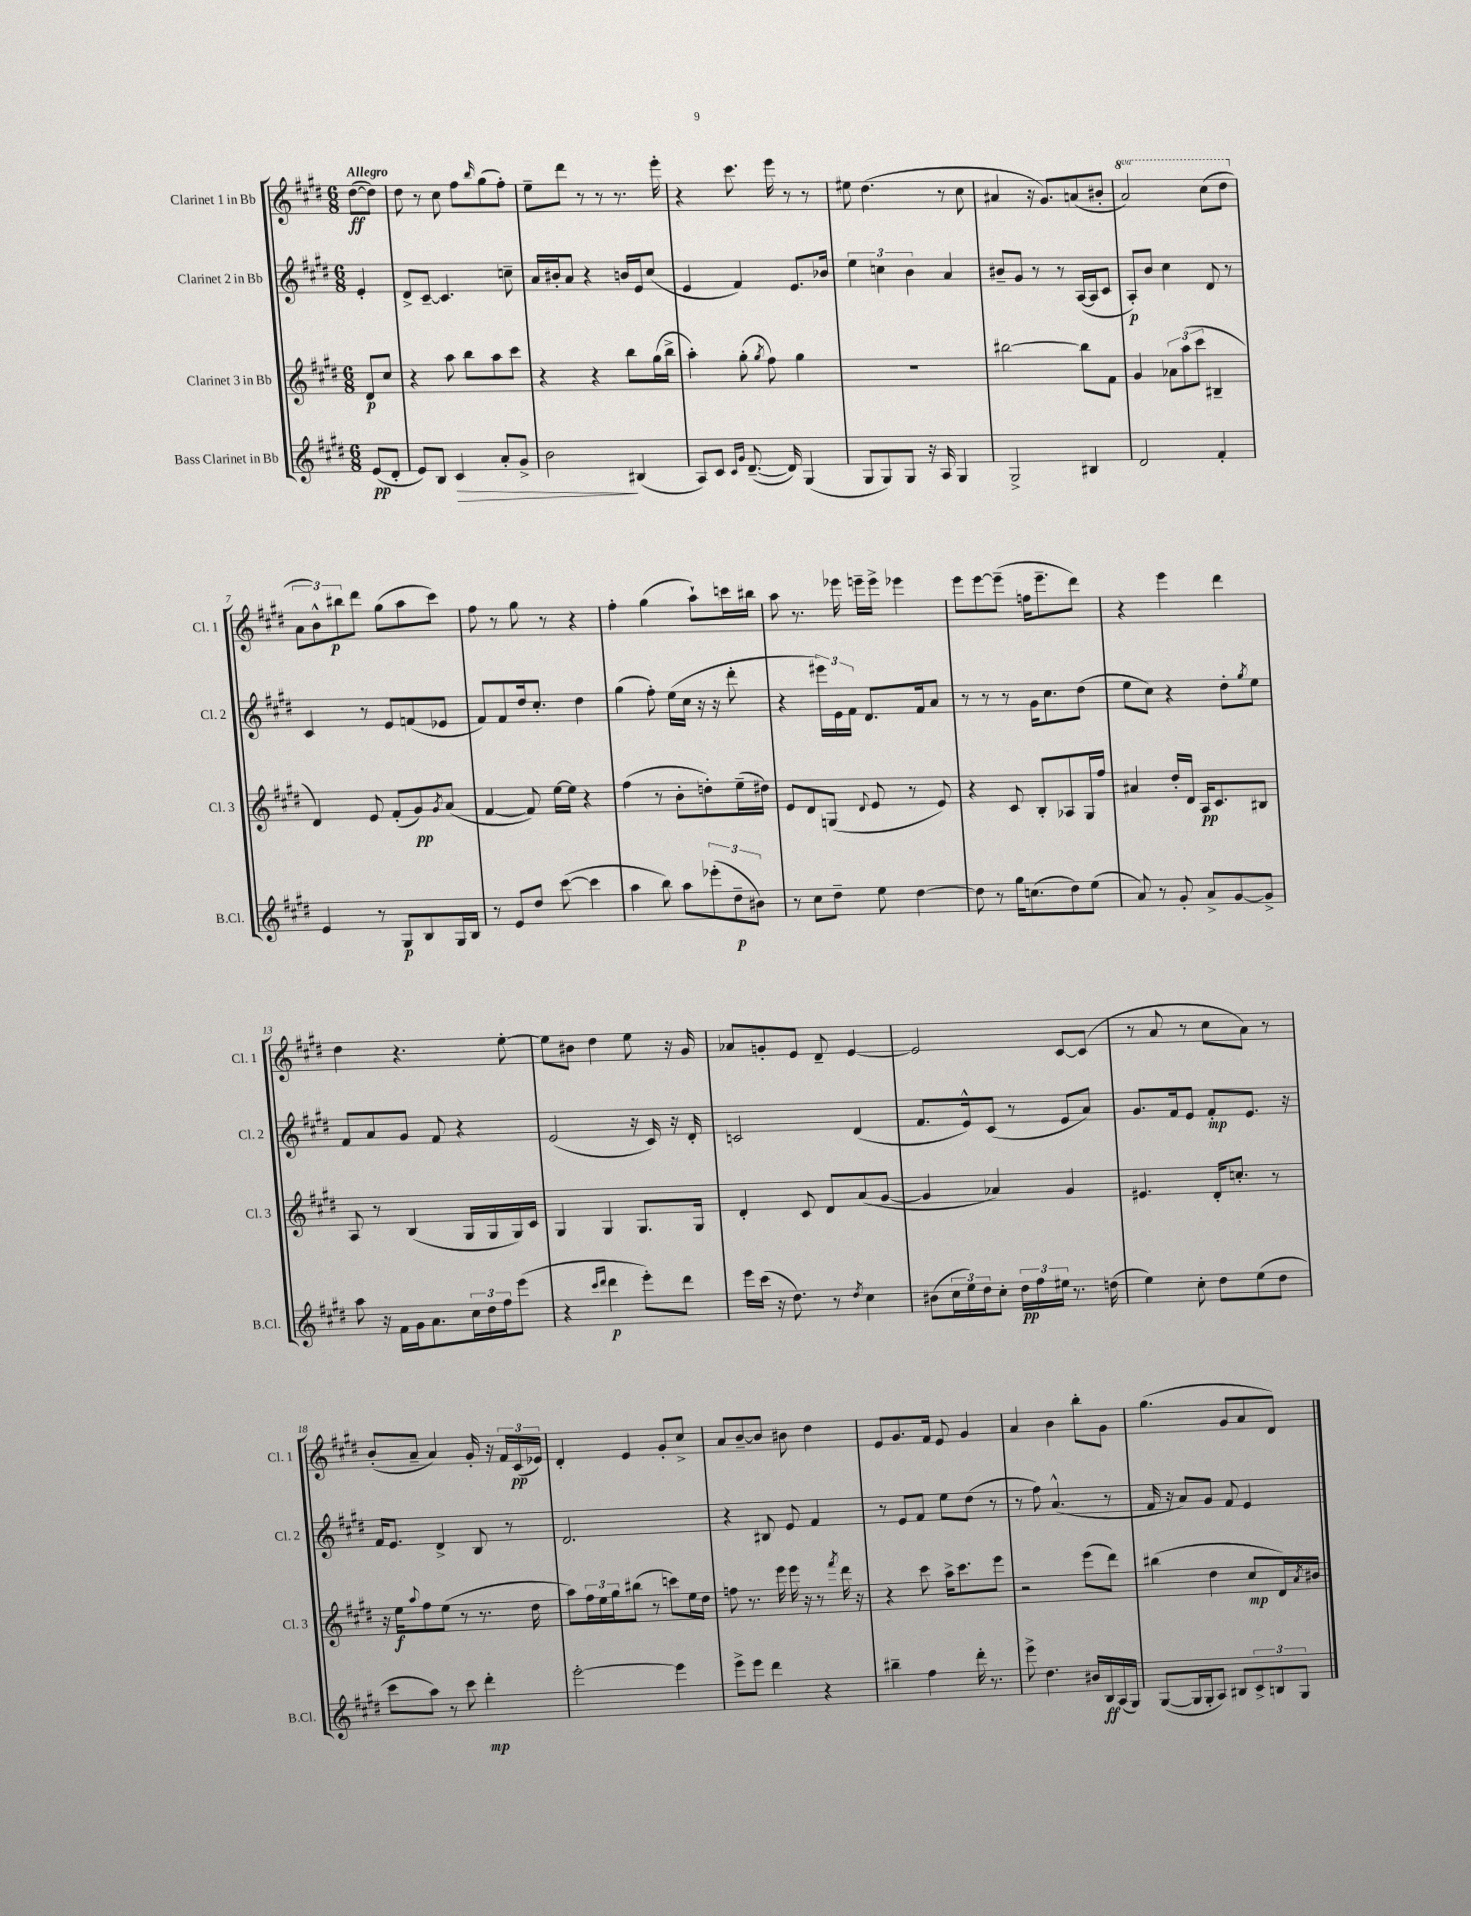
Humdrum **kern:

**kern	**kern	**kern	**kern
*staff4	*staff3	*staff2	*staff1
*clefG2	*clefG2	*clefG2	*clefG2
*k[f#c#g#d#]	*k[f#c#g#d#]	*k[f#c#g#d#]	*k[f#c#g#d#]
*M6/8	*M6/8	*M6/8	*M6/8
(8e	8d#	4e'	([8dd#
8d#'	8cc#	.	8dd#])
=	=	=	=
8e)	4r	8d#^	8dd#
8B	.	[8c#~	8r
4c#	8aa	4.c#]	8cc#
.	8bb	.	8ff#
.	.	.	16qqbb
8a'	8aa	.	(8gg#
8g#^	8ccc#	8cc~	8ff#')
=	=	=	=
2b	4r	16a	8ee~
.	.	16b#'	.
.	.	8a	8ddd#
.	4r	4r	8r
.	.	.	8r
(4B#	8bb	16b	8.r
.	.	16e	.
.	(16gg#	(8cc#	.
.	16bb^	.	16eee'
=	=	=	=
8A)	4aa')	4e	4r
8c#	.	.	.
16qqc#	.	.	.
16qqg#	.	.	.
([8.d#~	(8gg#'	4f#)	8.ccc#
.	8qgg#	.	.
.	8ff#)	.	.
16d#])	.	.	16eee
(4G#	4gg#	8.e	8r
.	.	.	8r
.	.	16b-	.
=	=	=	=
8G#	2.r	6ee	8ee#
8G#)	.	.	(4.dd#
.	.	6cc	.
8G#	.	.	.
.	.	6b	.
16r	.	.	.
16A	.	.	.
4G#	.	4a	8r
.	.	.	8cc#
=	=	=	=
2G#^	[2bb#	8b#~	4a#
.	.	8g#	.
.	.	8r	16r
.	.	.	8.g#)
.	.	8r	.
4B#	8bb#]	([16A	(8a
.	.	16A]	.
.	8f#	8c#	8b#'
=	=	=	=
2d#	4g#	8A')	2aa)
.	.	8b	.
.	12a-	4cc#	.
.	(12aa	.	.
.	12ccc#	.	.
4f#'	4B#~	8d#	(8ccc#
.	.	8r	8ddd#
=	=	=	=
4e	4d#)	4c#	12a
.	.	.	12b^^)
.	.	.	12bb#
8r	8e	8r	8ddd#
8G#	(8f#'	8e	(8gg#
8B	8g#)	(8f	8aa
.	8qg#	.	.
16G#	(8a	8e-	8ccc#)
16B	.	.	.
=	=	=	=
8r	[4f#	8f#)	8ff#
8e	.	8f#	8r
8dd#	8f#])	16dd#	8gg#
.	.	8.cc#'	.
([8ccc#	[16ee	.	8r
.	16ee]	.	.
4ccc#]	4r	4dd#	4r
=	=	=	=
4aa	(4ff#	(4gg#	4ff#'
8bb)	8r	8ff#')	(4gg#
8aa	8b'	(16ee	.
.	.	16cc#	.
(12eee-'	8dd')	16r	8aa`)
.	.	16r	.
12dd#~	.	.	.
.	(16ee~	8ddd#'	16ccc
12b#)	.	.	.
.	16dd#)	.	16bb#
=	=	=	=
8r	8e	4r	8aa
8cc#	8d#	.	8.r
8dd#~	(8G	24eee#)	.
.	.	24e	.
.	.	.	16eee-
.	.	24f#	.
.	8qqd#	.	.
8ee	8e	8.d#	16eee~
.	.	.	16eee^
[4dd#	8r	.	4eee-
.	.	16f#	.
.	8e)	8a	.
=	=	=	=
8dd#]	4r	8r	8eee
8r	.	8r	[8eee
16gg#	8c#	8r	(8eee~]
(8.cc	.	.	.
.	8B'	16g#	16ff
.	.	8.cc#	8.eee~
8dd#)	8A-	.	.
(8ee	16G#	(8dd#	8ddd#)
.	16ff#	.	.
=	=	=	=
8a)	4a#	8ee	4r
8r	.	8cc#)	.
8g#'	16dd#'	4r	4eee
.	16d#	.	.
8a^	16A	.	.
.	8.c#	.	.
[8g#	.	8dd#'	4ddd#
.	.	8qgg#	.
8g#^]	8B#	8ee	.
=	=	=	=
8aa	8A	8f#	4dd#
16r	8r	8a	.
16f#	.	.	.
16g#	(4B	8g#	4.r
8.a	.	.	.
.	.	8f#	.
24cc#	16G#	4r	.
24dd#	.	.	.
.	16G#	.	.
24ff#	.	.	.
(8eee	16G#)	.	[8ee'
.	16c#	.	.
=	=	=	=
4r	4G#	(2e	8ee]
.	.	.	8b#
16qqccc#	.	.	.
16qqddd#	.	.	.
4ddd#	4G#	.	4dd#
8eee')	8.G#	16r	8ee
.	.	16c#)	.
8ddd#	.	16r	16r
.	16G#	16d#'	16g#
=	=	=	=
16eee	4d#'	2c	8a-
(16ccc#	.	.	.
16r	.	.	8g'
8.dd#)	.	.	.
.	8c#	.	8e
8r	8d#	.	8d#~
8qdd#	.	.	.
4cc#	(8a	(4d#	[4e
.	[8g#	.	.
=	=	=	=
(8b#	4g#]	8.f#	2e]
24cc#	.	.	.
24ee)	.	.	.
.	.	16e^^)	.
24dd#	.	.	.
8cc#'	4a-)	(8c#	.
24dd#	.	8r	.
24ff#	.	.	.
24ee#	.	.	.
8.r	4g#	8e	[8c#
.	.	8a)	(8c#]
(16dd	.	.	.
=	=	=	=
4ee)	4.e#	8.g#	8r
.	.	.	8a
.	.	16f#	.
8cc#'	.	8e	8r
8dd#	16d#'	8f#'	8cc#
.	8.cc'	.	.
(8ee	.	8.e	8a)
8dd#	8r	.	8r
.	.	16r	.
=	=	=	=
8ccc#	16r	16f#	(8b'
.	16ee	8.e	.
.	8qqaa	.	.
8aa)	8ff#	.	8a~
8r	(8ee	4d#^	4a)
8ccc#	8r	.	.
4ddd#'	8.r	8B	16g#'
.	.	.	16r
.	.	8r	24f#
.	.	.	(24c#
.	16dd#	.	.
.	.	.	24e-)
=	=	=	=
[2eee'	8aa)	2.d#	4d#'
.	24ff#	.	.
.	24ee	.	.
.	24gg#	.	.
.	(8bb#	.	4e
.	8r	.	.
4eee]	8ccc)	.	8g#'
.	16ee	.	8cc#^
.	16dd#	.	.
=	=	=	=
8eee^	8ff	4r	8a
8eee	8.r	.	[8b~
4ddd#	.	8B#	8b]
.	16eee	.	.
.	16eee	8e	8b#
.	16r	.	.
4r	8r	4f#	4dd#
.	8qfff#	.	.
.	16ddd#	.	.
.	16r	.	.
=	=	=	=
4bb#~	4r	8r	8e
.	.	8e	8.g#
4ff#	8ccc#	8f#	.
.	.	.	16f#
.	16aa^	8ee	8e
.	8.ccc#	.	.
16ddd#'	.	(8dd#	4g#
8.r	.	.	.
.	8eee	8r	.
=	=	=	=
8eee^	2r	8r	4a
4.dd#	.	8ff#)	.
.	.	(4.a^^	4b
16b#	(8eee	.	8bb'
16B	.	.	.
(16A	8ddd#)	8r	8g#
16G#)	.	.	.
=	=	=	=
([8G#	(4bb#	16f#	(4.gg#
.	.	16r	.
16G#]	.	8a)	.
16G#'	.	.	.
8A)	4dd#	8g#	.
8B#	.	8f#	8g#
12c#^	8cc#	4e	8a
12B	.	.	.
.	16d#)	.	8d#)
12G#	.	.	.
.	8qa	.	.
.	16b#	.	.
==	==	==	==
*-	*-	*-	*-
